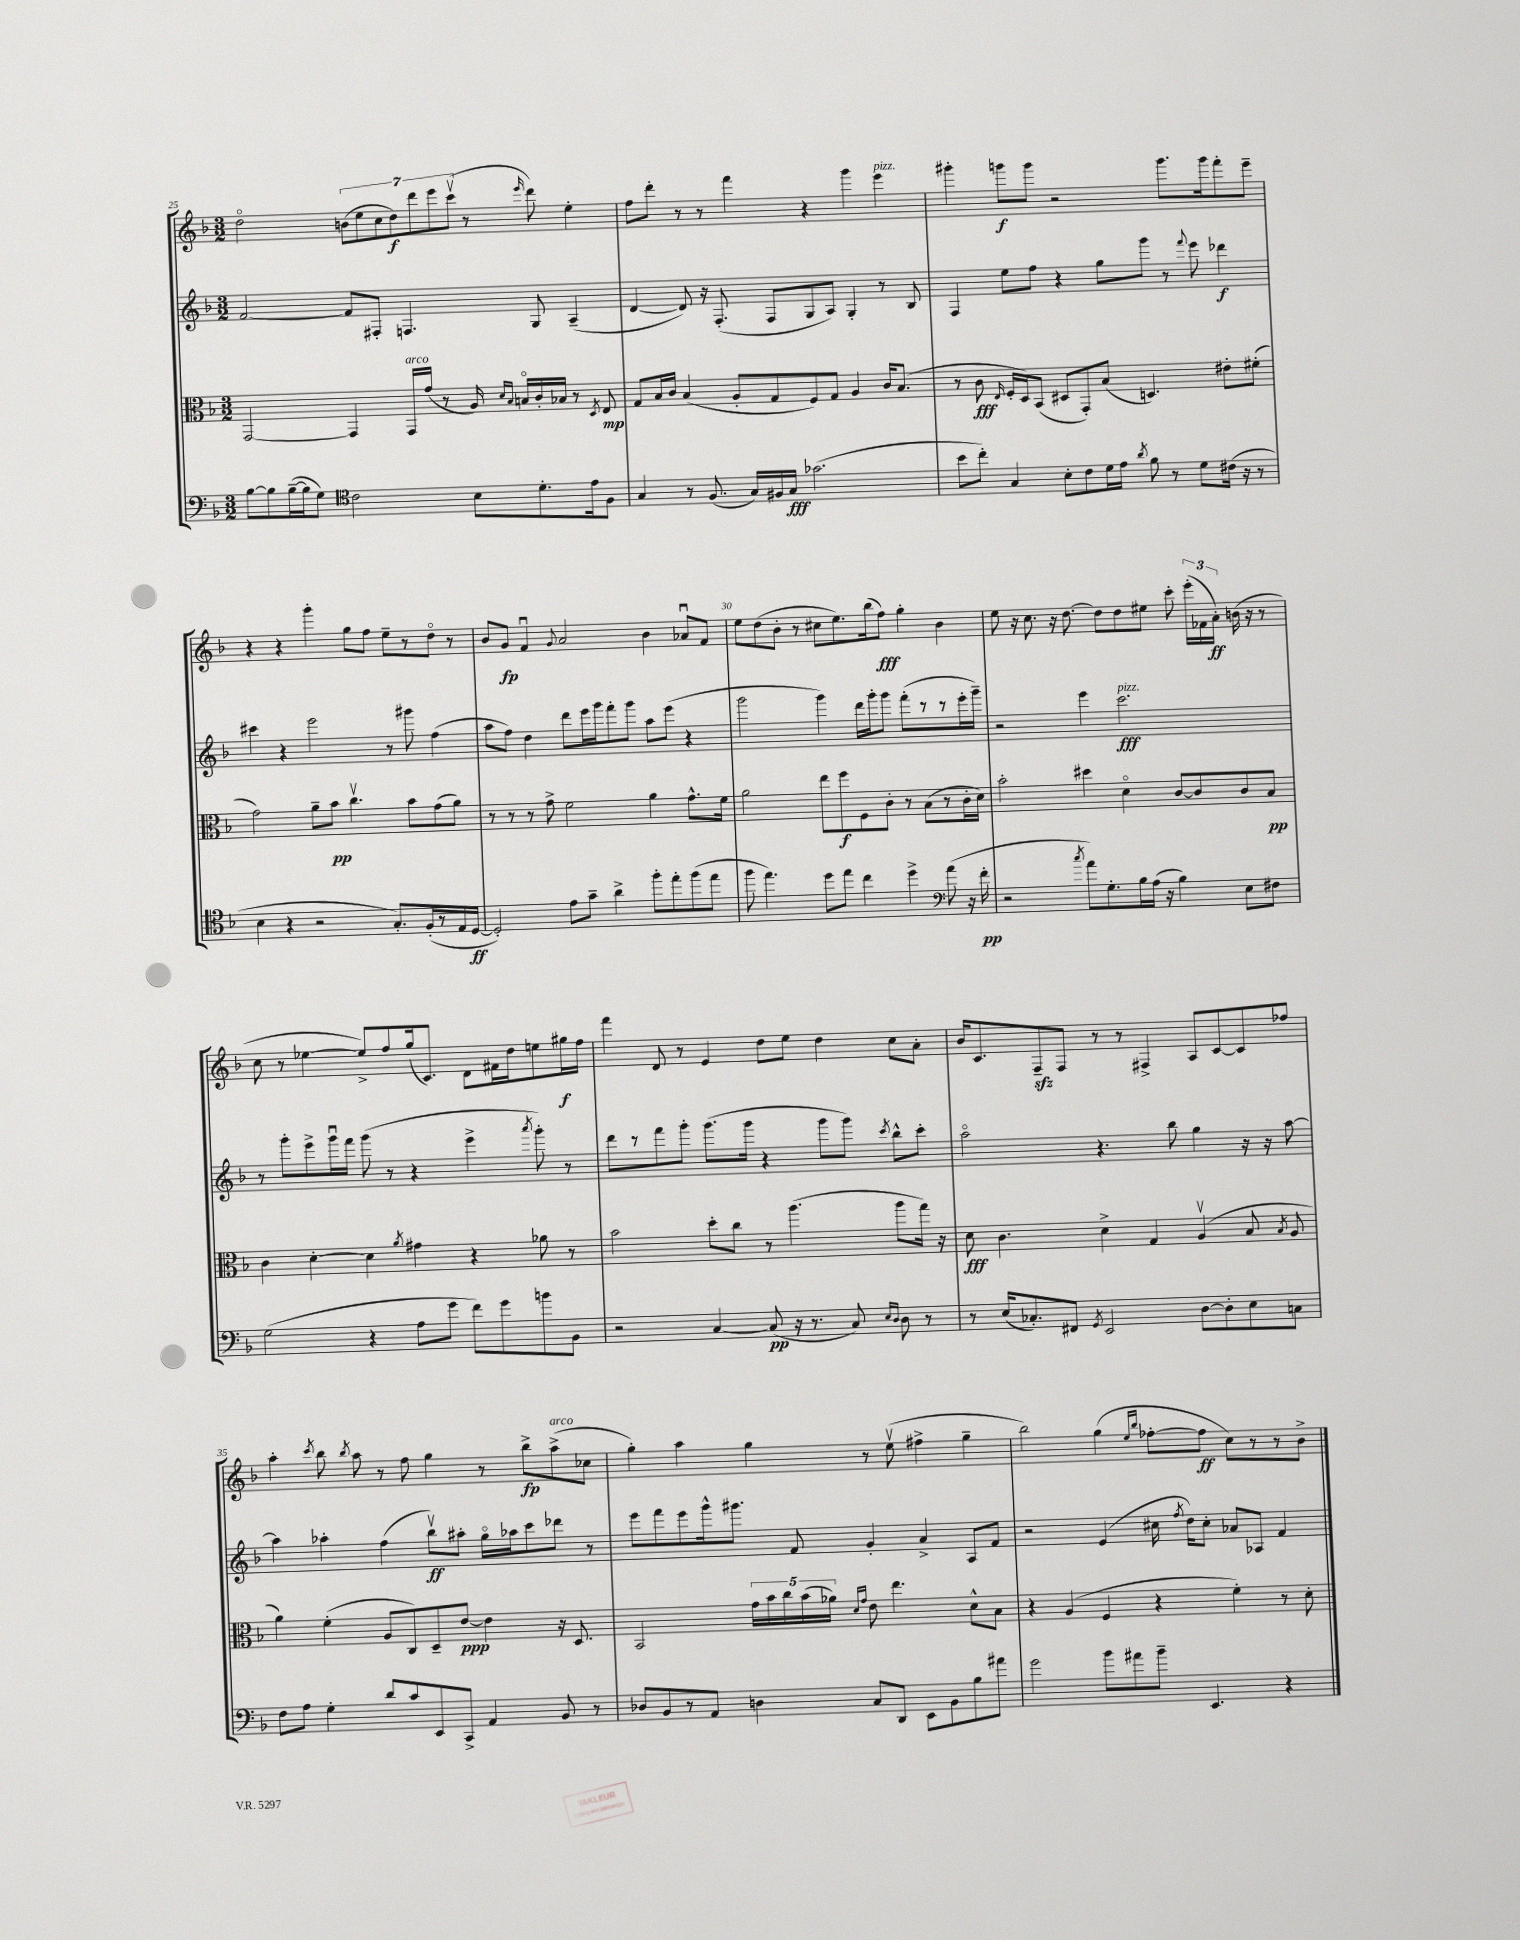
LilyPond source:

<<
\new StaffGroup <<
\new Staff = "s0" {
    \clef treble \key f \major \numericTimeSignature \time 3/2
    \autoBeamOff d''2\flageolet \tuplet 7/4 { b'8[( e''8 c''8 d''8\f) d'''8 e'''8 c'''8]\upbow( } r8 \grace { e'''16 } d'''8) e''4-. |
    f''8[ d'''8]-. r8 r8 f'''4 r4 g'''4 e'''4^\markup { \italic "pizz." } |
    gis'''4-. g'''8[\f g'''8] r2 g'''8.[ g'''16 f'''8-. e'''8]-- |
    r4 r4 g'''4-. g''8[ f''8] e''8[-- r8 d''8]\flageolet r8 |
    bes'8[ g'8]\fp f'4\downbow \appoggiatura { g'8 } a'2 bes'4 aes'8[\downbow f'8] |
    e''8[ d''8( bes'8]-. r8 cis''8[ e''8.) bes''16( f''8]\fff) g''4-. bes'4 |
    e''8 r16 c''8. r16 d''8.~ d''8[ d''8 eis''8] c'''8-. \tuplet 3/2 { e'''16[-.( fes'16 a'16]-.\ff) } b'16( r16 r8 |
    c''8 r8 ees''4~ ees''8[->) f''8 g''16( c'8.]) d'8[ fis'16 d''16 e''8 gis''16\f f''16] |
    f'''4 d'8 r8 e'4 d''8[ e''8] d''4 c''8[ a'8]-. |
    bes'16[ c'8. f8--\sfz f8] r8 r8 fis4-> a8[ c'8~ c'8 fes''8] |
    a''4-. \acciaccatura { c'''8 } bes''8 \acciaccatura { bes''8 } a''8 r8 f''8 g''4 r8 bes''8[->\fp a''8->^\markup { \italic "arco" }( ces''8] |
    g''4-.) a''4 g''4 r8 e''8\upbow( fis''4-> g''4-- |
    bes''2) g''4( \grace { e''16[ bes''16] } fes''8[~-. fes''8]\ff c''8[) r8 r8 bes'8]-> \bar "|." |
}
\new Staff = "s1" {
    \clef treble \key f \major \numericTimeSignature \time 3/2
    \autoBeamOff f'2~ f'8[ fis8]-. f4. g8 a4--( |
    d'4~ d'8) r16 f8.-.( f8[ g8 a8]) g4-. r8 bes8 |
    f4 e''8[ f''8] r4 g''8[ g'''8] r8 \appoggiatura { f'''8 } e'''8 des'''4\f |
    cis'''4 r4 e'''2 r8 gis'''8 f''4( |
    a''8[ f''8]) d''4 d'''8[ e'''16 g'''16 f'''8-. g'''8] a''8[ e'''8]( r4 |
    g'''2 g'''4) d'''16[ g'''16-. g'''8] f'''8[-.( r8 r8 e'''16-. g'''16]--) |
    r2 e'''4 c'''2.\fff^\markup { \italic "pizz." } |
    r8 g'''8[-. e'''8-> g'''16\downbow f'''16] g'''8( r8 r4 e'''4-> \acciaccatura { a'''8 } g'''8-.) r8 |
    d'''8[ r8 f'''8 g'''8]-. g'''8.[( g'''16] r4 g'''8[ g'''8]) \acciaccatura { c'''8 } bes''8[-^ c'''8]-. |
    a''2\flageolet r4. bes''8 g''4 r16 r16 a''8~ |
    a''4 aes''4-. f''4( bes''8[\upbow\ff) ais''8]-. g''16[\flageolet aes''16 c'''8 des'''8] r8 |
    e'''8[ f'''8 e'''8 g'''16-^ gis'''8.] f'8 g'4-. a'4-> a8[ f'8] |
    r2 e'4( cis''16 \acciaccatura { f''8 } d''16[) cis''8]-. aes'8[ aes8] f'4 \bar "|." |
}
\new Staff = "s2" {
    \clef alto \key f \major \numericTimeSignature \time 3/2
    \autoBeamOff g,2~ g,4 g,16[^\markup { \italic "arco" } g'16]( r8 a16) \grace { d'16[ bes16] } b16[\flageolet c'16-. bes16] r8 \acciaccatura { d8 } e8\mp |
    g8[ bes16 c'16] bes4( a8[-. g8 f8) g8] a4 c'16[ bes8.]( |
    r8 c'8\fff \grace { e16 } f16[-. d16) bes,8]( dis8[ g,8-.) bes8]( d4.) eis'8[-. fis'8]-.( |
    g'2) a'8[-- bes'8]\pp c''4.\upbow bes'8[ g'8( a'8]) |
    r8 r8 r8 g'8-> f'2 a'4 g'8.[-^ f'16] |
    a'2 e''8[ f''8\f f8 c'8]-. r8 bes8[( r8 c'16-. d'16]) |
    bes'2-. dis''4 d'4\flageolet c'8[~ c'8 c'8 bes8]\pp |
    c'4 d'4~-. d'4 \acciaccatura { a'8 } gis'4 r4 aes'8 r8 |
    bes'2 d''8[-. c''8] r8 a''4.( a''8[ g''16]) r16 |
    d'8\fff c'4. d'4-> g4 a4\upbow( bes8 \acciaccatura { bes8 } a8 |
    a'4) f'4-.( a8[ c8) d8-- e'8]~\ppp e'4 r16 d8. |
    bes,2 \tuplet 5/4 { g'16[ bes'16 c''16 bes'16( aes'16]) } \grace { d'16[ g'16] } e'8 e''4. d'8[-^ bes8] |
    r4 a4( f4 r4 f'4-.) r8 d'8-. \bar "|." |
}
\new Staff = "s3" {
    \clef bass \key f \major \numericTimeSignature \time 3/2
    \autoBeamOff bes8[~ bes8 bes16~--( bes16 g8]) \clef tenor c'2 bes8[ d'8.-. e'16 f8] |
    g4 r8 f8.( g16[) fis16 g16]\fff ges'2.( |
    bes'8[ c''8]-.) g4 bes8[-. c'8 d'16 e'16] \acciaccatura { a'8 } f'8 r8 d'8[ cis'16]( r16 r8 |
    bes4 r4 r2 g8.[-.) f16-.( r8 e16 d16]~\ff |
    d2-.) e'8[ g'8]-- a'4-> f''8[-. e''8-. f''8( e''8] |
    f''8 e''4.) d''8[ e''8] c''4 d''4-> \clef bass a'8( r16 f'16-.\pp |
    r2 \acciaccatura { c''8 } a'8[) g8.-. bes16 a16]( r16 bes4) e8[ fis8] |
    g2( r4 a8[ g'8] f'8[) g'8 b'8 bes,8] |
    r2 c4~ c8\pp( r16 r8. c8) \grace { e16[ d16] } d8 r8 |
    r8 e16[( ces8.-.) fis,8] \acciaccatura { g,8 } e,2 d8[~ d8-. e8 c8] |
    f8[ a8] g4-. d'8[ c'8 e,8 c,8]-> a,4 bes,8 r8 |
    des8[ bes,8 r8 a,8] d4 c8[ d,8] e,8[ bes,8 bes8 ais'8] |
    g'2 bes'8[ ais'8 bes'8]-- e,4. r4 \bar "|." |
}
>>
>>
\layout { \context { \Score currentBarNumber = #25 \override BarNumber.break-visibility = ##(#f #t #t) barNumberVisibility = #(every-nth-bar-number-visible 5) } }
